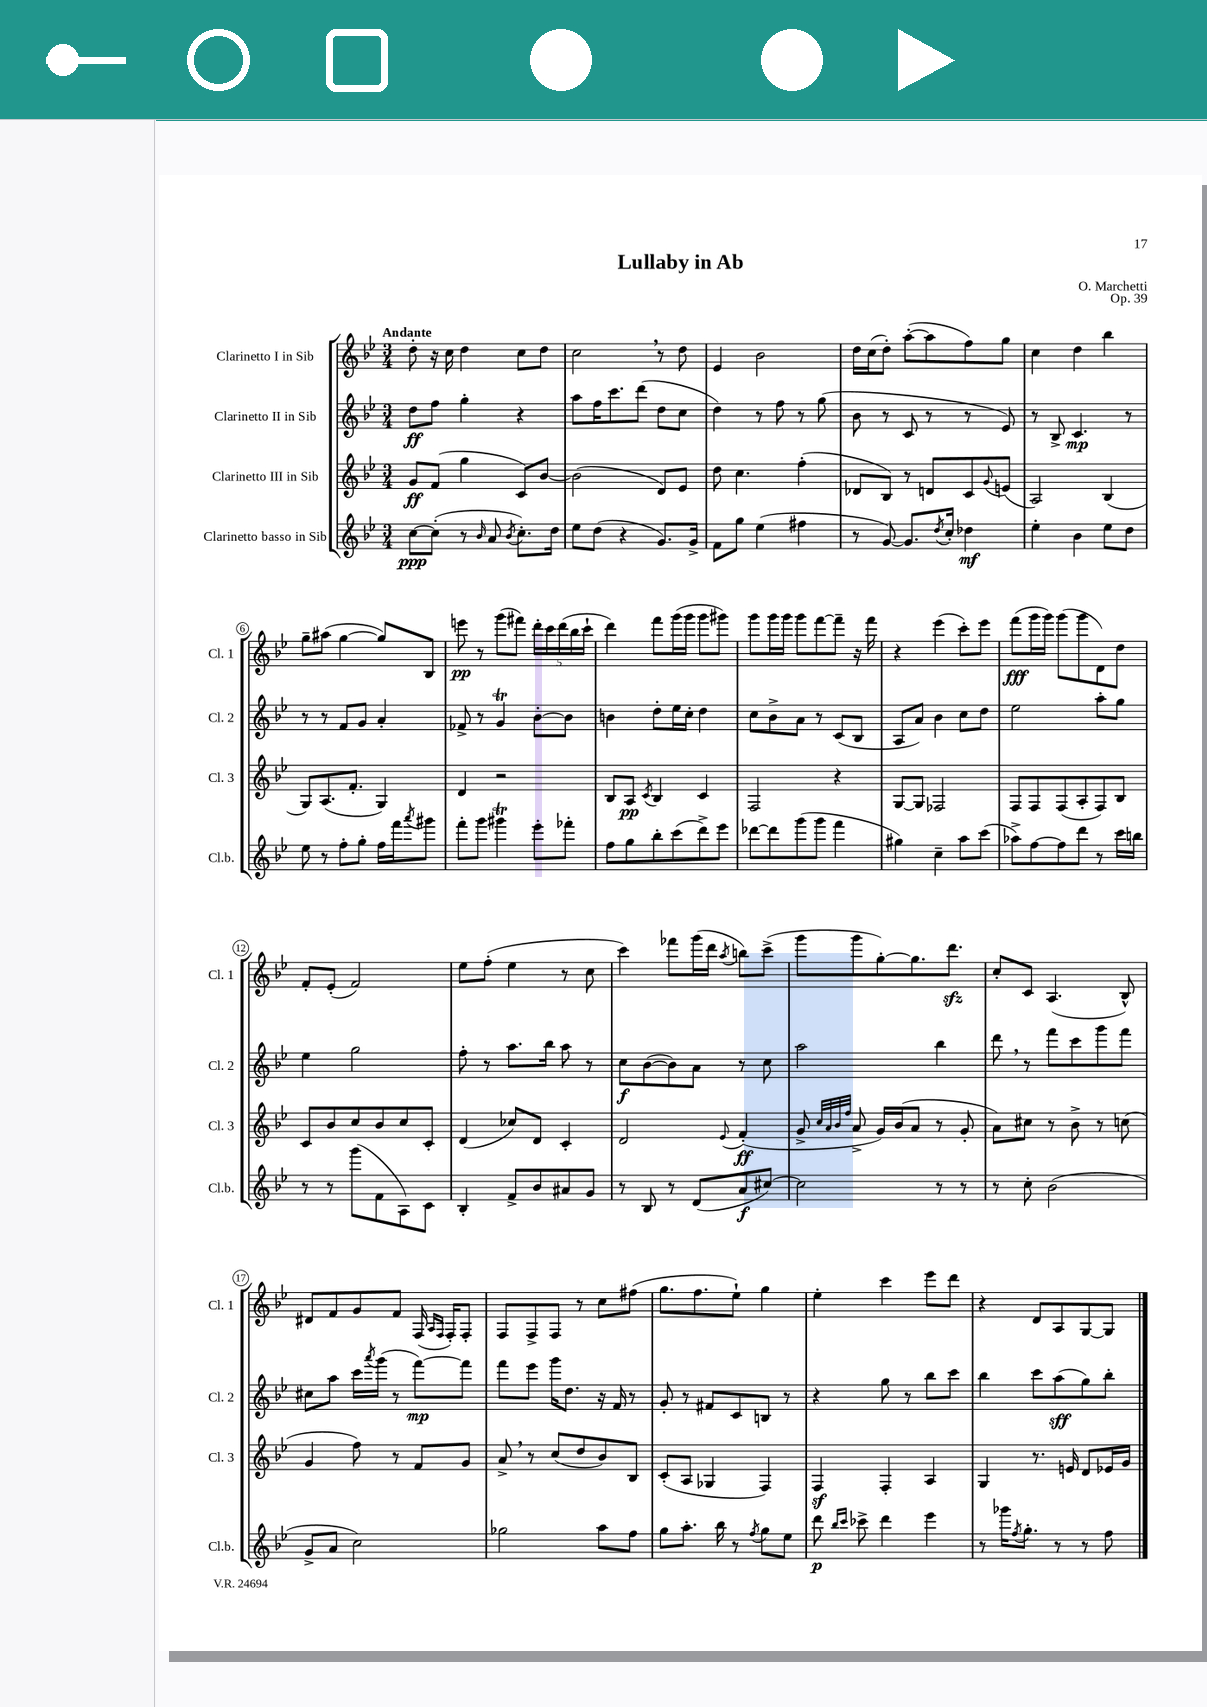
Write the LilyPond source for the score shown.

\header { title = "Lullaby in Ab" composer = "O. Marchetti" opus = "Op. 39" }
<<
\new StaffGroup <<
\new Staff = "s0" \with { instrumentName = "Clarinetto I in Sib" shortInstrumentName = "Cl. 1" } {
    \clef treble \key bes \major \numericTimeSignature \time 3/4 \tempo "Andante"
    d''8-. r16 c''16 d''4 c''8 d''8 |
    c''2 \breathe r8 d''8 |
    ees'4 bes'2 |
    d''16 c''16( d''8-.) a''8~-.( a''8 f''8) g''8 |
    c''4 d''4 bes''4 |
    g''8-- ais''8( g''4~ g''8) bes8 |
    e'''8\pp r8 g'''8( fis'''8) \tuplet 5/4 { d'''16-. c'''16 d'''16( bes''16 c'''16-! } |
    d'''4) f'''8 g'''16( g'''16 g'''8 gis'''8) |
    g'''8 g'''16 g'''16 g'''8 f'''8~ f'''8-- r16 f'''16 |
    r4 ees'''4( c'''8-.) ees'''8 |
    f'''8\fff( g'''16 g'''16) g'''8( g'''8 d'8) d''8 |
    f'8-. ees'8-.( f'2) |
    ees''8 f''8-.( ees''4 r8 c''8 |
    c'''4) fes'''8 g'''16( d'''16 \acciaccatura { a''8 } b''8) c'''8->( |
    g'''8 g'''8 g''8~-.) g''8. d'''8.\sfz |
    c''8-. c'8 a4.( bes8-^) |
    dis'8 f'8 g'8 f'8 f16( \grace { a16 f16 } f16-.) f8-. |
    f8 f8-> f8 r8 c''8 fis''8( |
    g''8. f''8. ees''8-!) g''4 |
    ees''4-. c'''4 ees'''8 d'''8 |
    r4 d'8 a8 g8~ g8 \bar "|." |
}
\new Staff = "s1" \with { instrumentName = "Clarinetto II in Sib" shortInstrumentName = "Cl. 2" } {
    \clef treble \key bes \major \numericTimeSignature \time 3/4
    d''8\ff f''8 g''4-. r4 |
    a''8 f''16 c'''8. d'''8( d''8 c''8 |
    d''4) r8 f''8 r8 g''8( |
    bes'8 r8 c'8 r8 r8 ees'8) |
    r8 bes8-> c'4.\mp r8 |
    r8 r8 f'8 g'8 a'4-. |
    fes'8-> r8 g'4\trill bes'8~-. bes'8 |
    b'4 d''8-. ees''16 c''16-. d''4 |
    c''8 bes'8-> a'8 r8 c'8( bes8 |
    a8 a'8) bes'4 c''8 d''8 |
    ees''2 a''8-. g''8 |
    ees''4 g''2 |
    f''8-. r8 a''8. bes''16 a''8 r8 |
    c''8\f bes'8~( bes'8) a'8 r8 c''8 |
    a''2 bes''4 |
    d'''8 \breathe r8 f'''8 c'''8 g'''8 f'''8 |
    cis''8 a''8 c'''16 \acciaccatura { a'''8 } g'''16( r8 f'''8~\mp) f'''8 |
    f'''8 ees'''8 g'''16 d''8. r16 f'16 r8 |
    g'8-. r8 fis'8 c'8 b8 r8 |
    r4 g''8 r8 bes''8 c'''8 |
    bes''4 c'''8 a''8\sff( g''8) bes''8-. \bar "|." |
}
\new Staff = "s2" \with { instrumentName = "Clarinetto III in Sib" shortInstrumentName = "Cl. 3" } {
    \clef treble \key bes \major \numericTimeSignature \time 3/4
    g'8\ff f'8( g''4 c'8) bes'8~ |
    bes'2( d'8) ees'8 |
    d''8 c''4. f''4-.( |
    des'8 bes8) r8 d'8 c'8 \appoggiatura { g'8 } e'8( |
    a2) bes4( |
    g8) a8.( f'8.-. g4) |
    d'4 r2 |
    bes8 a8\pp \acciaccatura { c'8 } bes4 c'4 |
    f2 r4 |
    g8~ g8 fes2 |
    f8 f8 f8( a8-. f8) bes8 |
    c'8 bes'8 c''8 bes'8 c''8 c'8-. |
    d'4( ces''8) d'8 c'4-. |
    d'2 \appoggiatura { ees'8 } f'4-.\ff( |
    g'8-> \grace { c''32 a'32 bes'32 f''32 } a'8-> g'16) bes'16( a'8 r8 g'8-. |
    a'8) cis''8 r8 bes'8-> r8 c''8( |
    g'4 f''8) r8 f'8 g'8 |
    a'8-> \breathe r8 c''8( d''8 bes'8) bes8 |
    c'8-.( a8 ges4 f4) |
    f4\sf f4-. a4 |
    g4 r8. e'16 d'8 ees'16 g'16 \bar "|." |
}
\new Staff = "s3" \with { instrumentName = "Clarinetto basso in Sib" shortInstrumentName = "Cl.b." } {
    \clef treble \key bes \major \numericTimeSignature \time 3/4
    c''8~\ppp c''8-.( r8 \grace { bes'16 } a'8 \acciaccatura { bes'8 } c''8.-.) d''16 |
    ees''8 d''8( r4 g'8.) g'16-> |
    f'8 g''8 ees''4( fis''4 |
    r8 g'8~) g'8. \acciaccatura { d''8 } c''16-. des''4\mf |
    ees''4-. bes'4 ees''8 d''8 |
    ees''8 r8 f''8-. g''8-. f''16 f'''16 \acciaccatura { a'''8 } gis'''8 |
    f'''8-. g'''8 gis'''4\trill ees'''8-. fes'''8-. |
    f''8 g''8 bes''8-. c'''8( d'''8->) ees'''8 |
    des'''8~ des'''8 g'''8( g'''8 f'''4 |
    gis''4) c''4-- a''8 c'''8( |
    aes''8->) f''8~ f''8 d'''8 r8 c'''16 b''16 |
    r8 r8 g'''8( f'8 a8) c'8 |
    bes4-. f'8-> bes'8 ais'8 g'8 |
    r8 bes8 r8 d'8( a'8\f cis''8~) |
    cis''2 r8 r8 |
    r8 c''8-. bes'2( |
    g'8-> a'8 c''2) |
    ges''2 a''8 f''8 |
    g''8 a''8.-. bes''16 r8 \acciaccatura { f''8 } g''8 ees''8 |
    d'''8\p \grace { bes''16 c'''16 } ces'''8-> d'''4 ees'''4 |
    r8 ges'''16 \acciaccatura { f''8 } g''8.-. r8 r8 f''8 \bar "|." |
}
>>
>>
\layout { \context { \Score \override BarNumber.stencil = #(make-stencil-circler 0.1 0.3 ly:text-interface::print) } }
